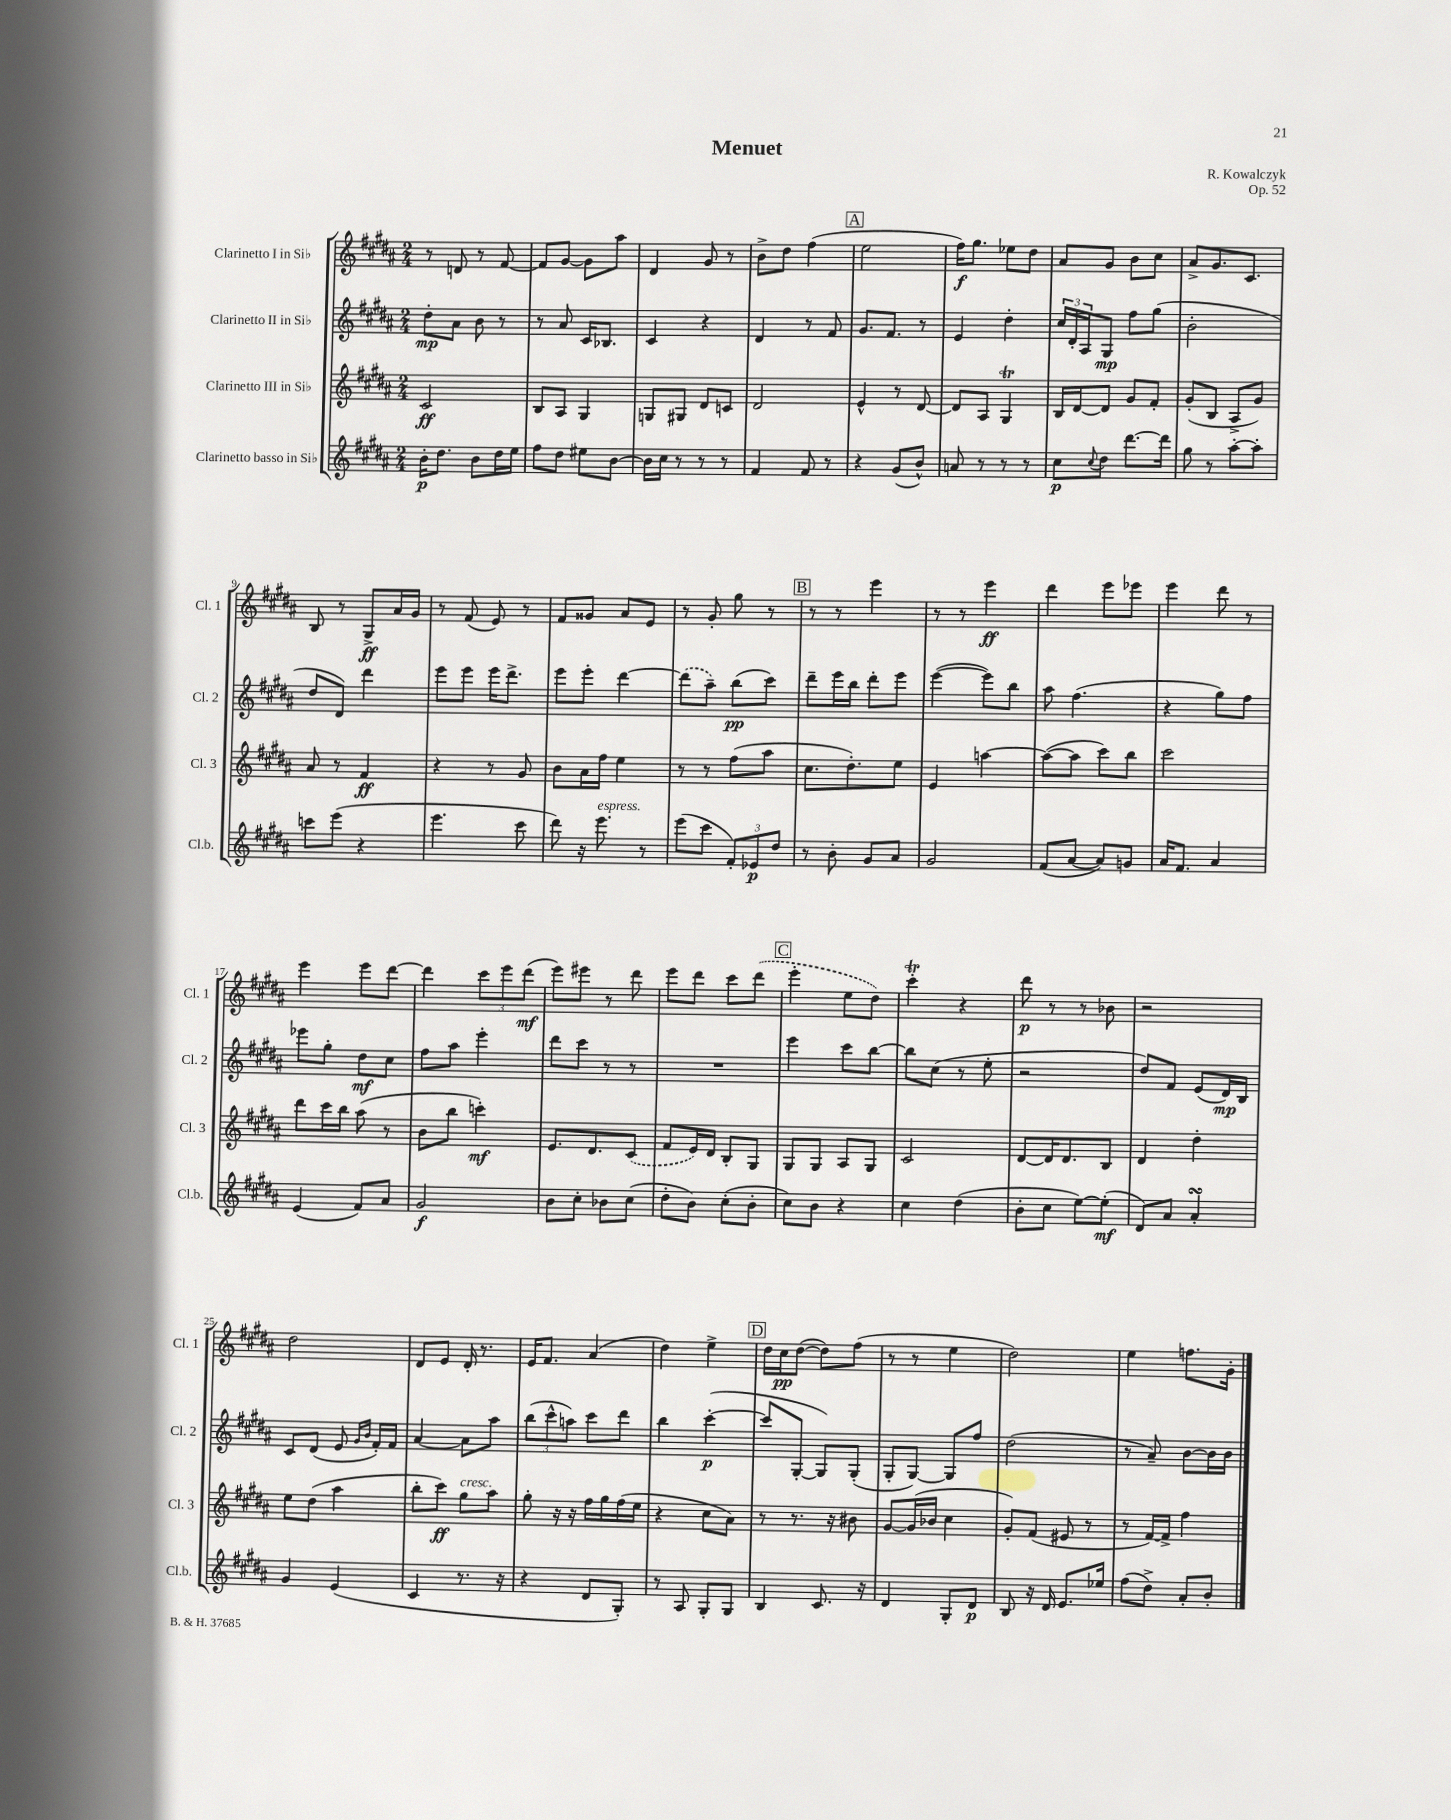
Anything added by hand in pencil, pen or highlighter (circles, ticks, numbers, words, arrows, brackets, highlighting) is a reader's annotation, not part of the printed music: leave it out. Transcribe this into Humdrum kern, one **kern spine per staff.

**kern	**kern	**kern	**kern
*staff4	*staff3	*staff2	*staff1
*clefG2	*clefG2	*clefG2	*clefG2
*k[f#c#g#d#a#]	*k[f#c#g#d#a#]	*k[f#c#g#d#a#]	*k[f#c#g#d#a#]
*M2/4	*M2/4	*M2/4	*M2/4
16b'	2c#	8dd#'	8r
8.dd#	.	.	.
.	.	8a#	8d
8b	.	8b	8r
16dd#	.	8r	[8f#
16ee	.	.	.
=	=	=	=
8ff#	8B	8r	8f#]
8dd#	8A#	8a#	[8g#
8ee#	4G#	16c#	8g#]
.	.	8.B-	.
[8b	.	.	8aa#
=	=	=	=
16b]	8G	4c#	4d#
16cc#	.	.	.
8r	8G#	.	.
8r	8d#	4r	8g#
8r	8c	.	8r
=	=	=	=
4f#	2d#	4d#	8b^
.	.	.	8dd#
8f#	.	8r	(4ff#
8r	.	8f#	.
=	=	=	=
4r	4e^^	8.g#	2ee
.	.	8.f#	.
(8g#	8r	.	.
8b^^)	[8d#	8r	.
=	=	=	=
8a	8d#]	4e	16ff#)
.	.	.	8.gg#
8r	8A#	.	.
8r	4G#	4dd#'	8ee-
8r	.	.	8dd#
=	=	=	=
8cc#	16B	24cc#	8a#
.	.	24d#'	.
.	[16d#	.	.
.	.	24A#	.
8qqcc#	.	.	.
8dd#	8d#]	8G#	8g#
[8.ddd#	8g#	8ff#	8b
.	8f#'	(8gg#	8cc#
16ddd#]	.	.	.
=	=	=	=
8gg#	(8g#'	2b'	8a#^
8r	8B	.	8.g#
[8aa#'	8A#^	.	.
.	.	.	8.c#
8aa#']	8g#)	.	.
=	=	=	=
8ccc	8a#	8dd#	8B
(8eee	8r	8d#)	8r
4r	4f#	4ddd#	8G#^
.	.	.	16a#
.	.	.	16g#
=	=	=	=
4.eee	4r	8eee	8r
.	.	8eee	(8f#
.	8r	16eee	8e)
.	.	8.ddd#^	.
8ccc#	8g#	.	8r
=	=	=	=
8ddd#)	8b	8eee	8f#
16r	16a#	8eee'	8g##
8.eee	16ff#	.	.
.	4ee	[4ddd#	8a#
8r	.	.	8e
=	=	=	=
(8eee	8r	(8ddd#]	8r
8ccc#	8r	8aa#~)	8g#'
12f#')	(8ff#	(8bb	8gg#
12e-	.	.	.
.	8aa#	8ccc#)	8r
12dd#	.	.	.
=	=	=	=
8r	8.cc#	8ddd#~	8r
8b'	.	16eee	8r
.	8.dd#')	16bb	.
8g#	.	8ddd#'	4eee
8a#	8ee	8eee	.
=	=	=	=
2g#	4e	([4eee	8r
.	.	.	8r
.	[4aa	8eee])	4eee
.	.	8bb	.
=	=	=	=
(8f#	(8aa_	8aa#	4ddd#
[8a#	8aa]	(4.ff#	.
8a#])	8ccc#)	.	8eee
8g	8bb	.	8eee-
=	=	=	=
16a#	2ccc#	4r	4eee
8.f#	.	.	.
4a#	.	8gg#)	8ddd#
.	.	8ff#	8r
=	=	=	=
(4e	8ddd#	8eee-	4eee
.	16ccc#	8gg#'	.
.	16bb	.	.
8f#)	(8aa#	8dd#	8eee
8a#	8r	8cc#	[8ddd#
=	=	=	=
2g#	8b	8ff#	4ddd#]
.	8bb	8aa#	.
.	4ccc')	4eee'	12ccc#
.	.	.	12eee
.	.	.	(12ddd#
=	=	=	=
8b	8.e	8ddd#	8eee)
8cc#'	.	8ccc#	8eee#
.	8.d#	.	.
8b-	.	8r	8r
(8cc#	(8c#	8r	8ddd#
=	=	=	=
8dd#'	8f#	2r	8eee
8b)	16e)	.	8ddd#
.	16d#	.	.
(8cc#'	8B'	.	8ccc#
8b'	8G#	.	(8ddd#
=	=	=	=
8cc#)	8G#	4eee	4eee'
8b	8G#	.	.
4r	8A#	8ccc#	8ee
.	8G#	[8bb	8dd#)
=	=	=	=
4cc#	2c#	8bb]	4ccc#'
.	.	(8cc#	.
(4dd#	.	8r	4r
.	.	8ee'	.
=	=	=	=
8b'	[8d#	2r	8ddd#
8cc#	16d#]	.	8r
.	8.d#	.	.
[8ee)	.	.	8r
(8ee']	8B	.	8b-
=	=	=	=
8d#)	4d#	8dd#)	2r
8a#	.	8f#	.
4a#'	4dd#'	(8e	.
.	.	16d#)	.
.	.	16B	.
=	=	=	=
4g#	8ee	8c#	2dd#
.	(8dd#	(8d#	.
(4e	4aa#	8e	.
.	.	16qqg#	.
.	.	16qqb	.
.	.	16f#')	.
.	.	16f#	.
=	=	=	=
4c#	8bb'	[4a#	8d#
.	8ccc#)	.	8e
8.r	8gg#	8a#]	16d#'
.	.	.	8.r
.	8aa#	8aa#	.
16r	.	.	.
=	=	=	=
4r	8gg#'	(12bb	16e
.	.	.	8.f#
.	.	12ccc#^^	.
.	16r	.	.
.	.	12aa)	.
.	16r	.	.
8d#	16ff#	8ccc#	(4a#
.	16gg#	.	.
8G#')	(16ff#	8ddd#	.
.	16ee	.	.
=	=	=	=
8r	4r	4bb	4dd#)
8A#	.	.	.
8G#'	8cc#	([4ccc#'	4ee^
8G#	8a#)	.	.
=	=	=	=
4B	8r	8ccc#]	16dd#
.	.	.	16cc#
.	8.r	[8G#'	([8dd#
8.c#	.	8G#])	8dd#])
.	16r	.	.
.	8b#	(8G#'	(8ff#
16r	.	.	.
=	=	=	=
4d#	[8g#	8G#'	8r
.	(16g#]	[8G#)	8r
.	16b-	.	.
8G#'	4cc#	8G#]	4ee
8d#	.	8ff#	.
=	=	=	=
8B	8g#')	(2dd#	2dd#)
16r	(8f#	.	.
16d#	.	.	.
8.e	8e#	.	.
.	8r	.	.
16ee-	.	.	.
=	=	=	=
(8ff#	8r	8r	4ee
8dd#^)	[16f#)	8a#~)	.
.	16f#^]	.	.
8a#'	4ff#	[8b	8.ff
8b'	.	16b]	.
.	.	16b	16g#'
==	==	==	==
*-	*-	*-	*-
